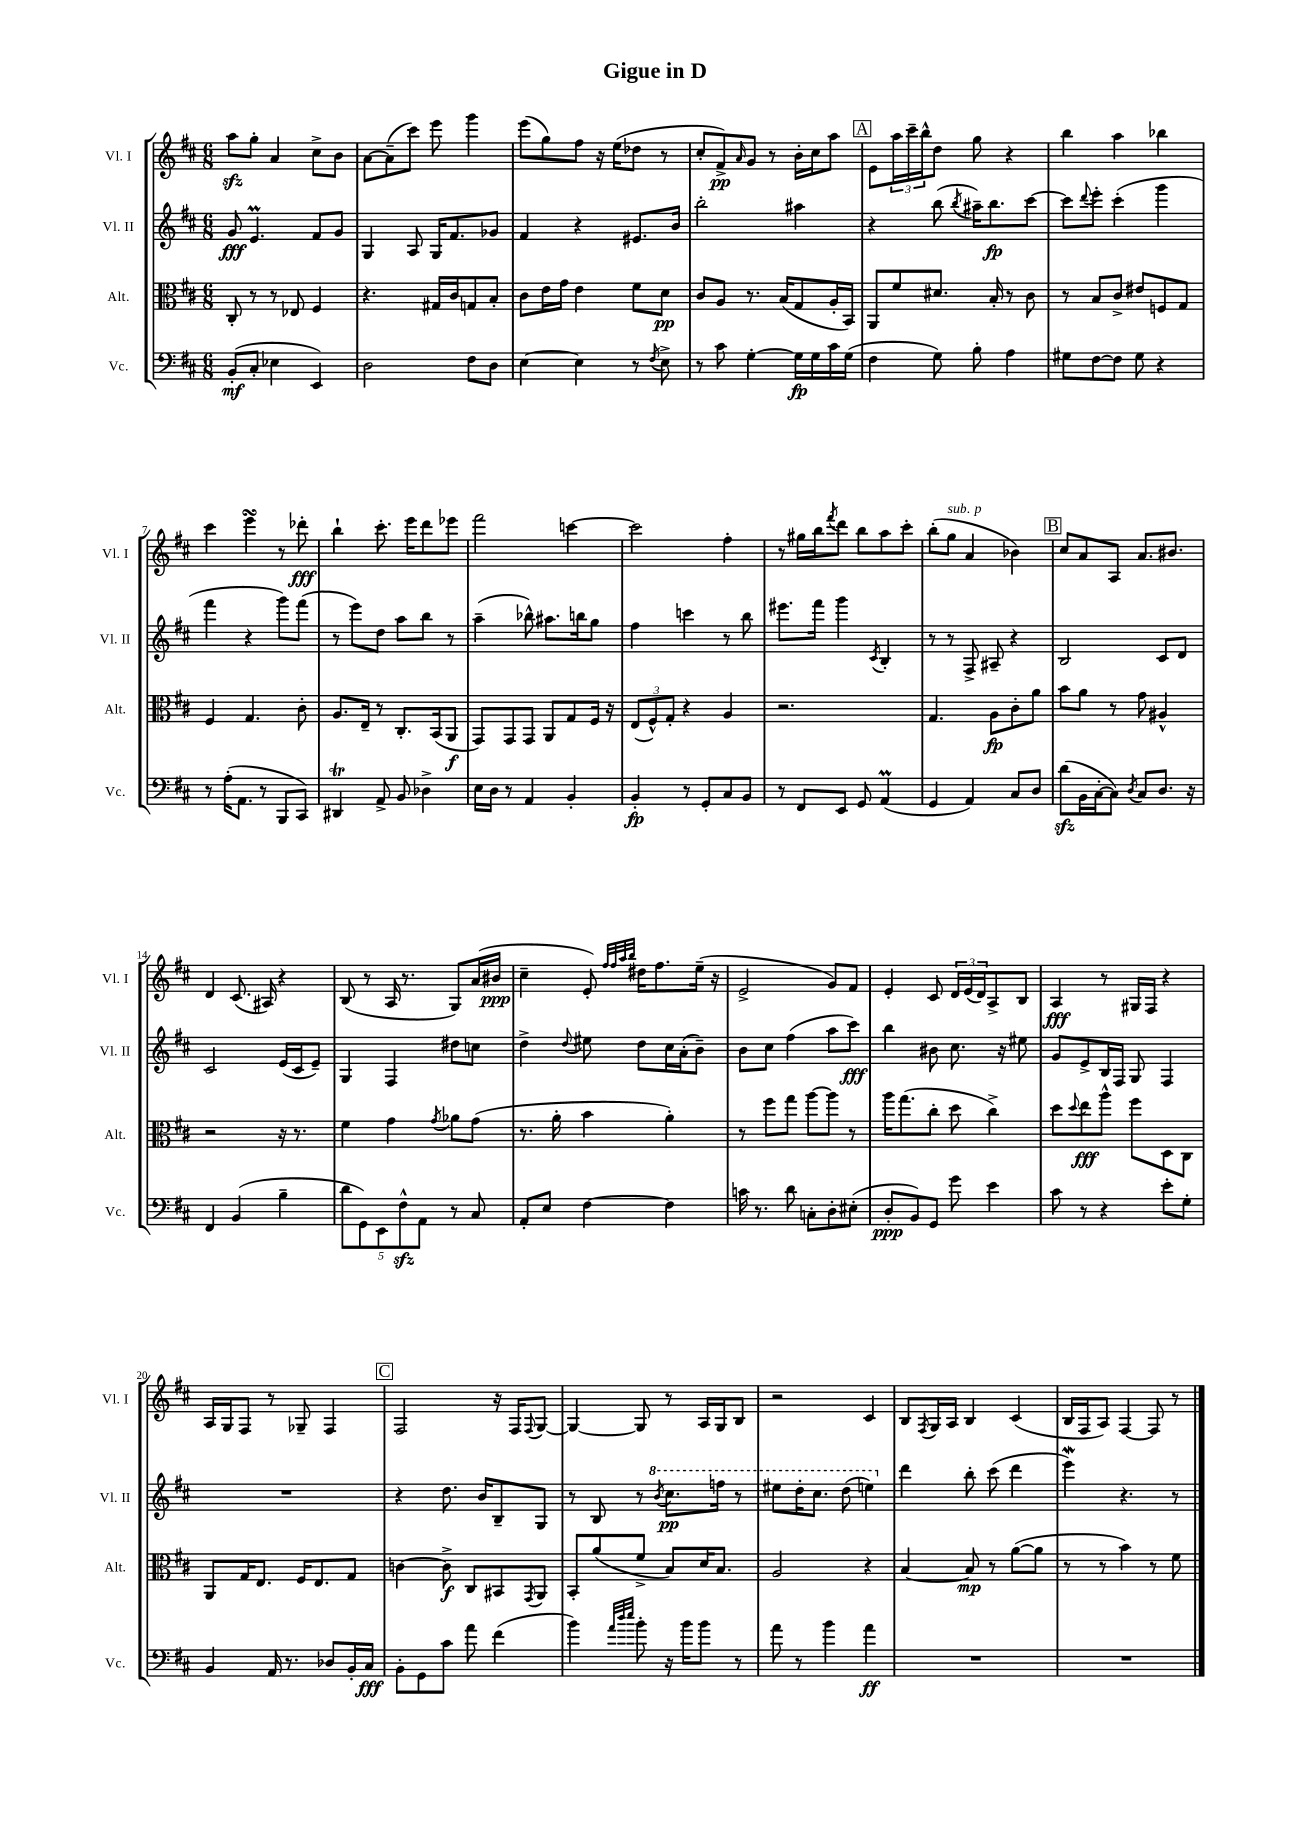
\header { title = "Gigue in D" }
<<
\new StaffGroup <<
\new Staff = "s0" \with { instrumentName = "Vl. I" shortInstrumentName = "Vl. I" } {
    \clef treble \key d \major \numericTimeSignature \time 6/8
    a''8\sfz g''8-. a'4 cis''8-> b'8 |
    a'8~ a'8--( cis'''8) e'''8 g'''4 |
    e'''8( g''8) fis''8 r16 e''16( des''8 r8 |
    cis''8-. fis'8->\pp) \grace { a'16 } g'8 r8 b'16-. cis''16 a''8 |
    \mark \markup { \box "A" } e'8 \tuplet 3/2 { a''16 cis'''16-- b''16-^ } d''8 g''8 r4 |
    b''4 a''4 bes''4 |
    cis'''4 e'''4\turn r8 des'''8-.\fff |
    b''4-! cis'''8.-. e'''16 d'''8 ees'''8 |
    fis'''2 c'''4~ |
    c'''2 fis''4-. |
    r8 gis''16 b''16 \acciaccatura { fis'''8 } d'''8 b''8 a''8 cis'''8-. |
    b''8-.( g''8^\markup { \italic "sub. p" } a'4 bes'4) |
    \mark \markup { \box "B" } cis''8 a'8 a8 a'8. bis'8. |
    d'4 cis'8.( ais16) r4 |
    b8( r8 a16 r8. g8) a'16( bis'16\ppp |
    cis''4-- e'8-.) \grace { fis''32 fis''32 a''32 b''32 } dis''16 fis''8. e''16--( r16 |
    e'2-> g'8) fis'8 |
    e'4-. cis'8 \tuplet 3/2 { d'16 e'16( d'16) } a8-> b8 |
    a4\fff r8 gis16 fis16 r4 |
    a16 g16 fis8 r8 ges8-- fis4 |
    \mark \markup { \box "C" } fis2 r16 fis16 \appoggiatura { fis8 } g8~ |
    g4~ g8 r8 a16 g16 b8 |
    r2 cis'4 |
    b8 \acciaccatura { fis8 } g16 a16 b4 cis'4( |
    b16 fis16 a8) fis4~ fis8 r8 \bar "|." |
}
\new Staff = "s1" \with { instrumentName = "Vl. II" shortInstrumentName = "Vl. II" } {
    \clef treble \key d \major \numericTimeSignature \time 6/8
    g'8\fff e'4.\prall fis'8 g'8 |
    g4 a8 g16 fis'8. ges'8 |
    fis'4 r4 eis'8. b'16 |
    b''2-. ais''4 |
    \mark \markup { \box "A" } r4 b''8( \acciaccatura { b''8 } ais''16--) b''8.\fp cis'''8~ |
    cis'''8 \appoggiatura { d'''8 } e'''8-. cis'''4-.( g'''4 |
    fis'''4 r4 g'''8) fis'''8( |
    r8 e'''8) d''8 a''8 b''8 r8 |
    a''4--( bes''8-^) ais''8. b''16 g''8 |
    fis''4 c'''4 r8 b''8 |
    eis'''8. fis'''16 g'''4 \acciaccatura { cis'8 } b4-. |
    r8 r8 fis8-> ais8-- r4 |
    \mark \markup { \box "B" } b2 cis'8 d'8 |
    cis'2 e'16( cis'16 e'8--) |
    g4 fis4 dis''8 c''8 |
    d''4-> \appoggiatura { d''8 } eis''8 d''8 cis''16 a'16-.( b'8--) |
    b'8 cis''8 fis''4( a''8 cis'''8\fff) |
    b''4 bis'8 cis''8. r16 eis''8 |
    g'8 e'8-> b16 fis16 g8 fis4 |
    R2. |
    \mark \markup { \box "C" } r4 d''8. b'16 b8-- g8 |
    r8 b8 r8 \ottava #1 \acciaccatura { b''8 } cis'''8.\pp f'''16 r8 |
    eis'''8 d'''16-. cis'''8. d'''8( e'''4) \ottava #0 |
    d'''4 b''8-. cis'''8( d'''4 |
    e'''4\mordent) r4. r8 \bar "|." |
}
\new Staff = "s2" \with { instrumentName = "Alt." shortInstrumentName = "Alt." } {
    \clef alto \key d \major \numericTimeSignature \time 6/8
    cis8-. r8 r8 ees8 fis4 |
    r4. gis16 cis'16 g8 b8-. |
    cis'8 e'16 g'16 e'4 fis'8 d'8\pp |
    cis'8 a8 r8. b16( g8 a16-. b,16) |
    \mark \markup { \box "A" } a,8 fis'8 dis'8. b16-. r8 cis'8 |
    r8 b8 cis'8-> eis'8 f8 g8 |
    fis4 g4. cis'8-. |
    a8. e16-- r8 cis8.-. b,16( a,8\f |
    g,8) g,8 g,8 a,8 g8 fis16 r16 |
    \tuplet 3/2 { e8( fis8-^) g8-. } r4 a4 |
    r2. |
    g4. a8\fp cis'8-. a'8 |
    \mark \markup { \box "B" } b'8 a'8 r8 g'8 ais4-^ |
    r2 r16 r8. |
    fis'4 g'4 \acciaccatura { g'8 } aes'8 g'8( |
    r8. a'16-. b'4 a'4-.) |
    r8 fis''8 g''8 a''8~ a''8 r8 |
    a''16 g''8.( cis''8-. d''8 cis''4->) |
    d''8 \appoggiatura { d''8 } e''8\fff a''8-^ fis''8 d8 cis8 |
    a,8 g16 e8. fis16 e8. g8 |
    \mark \markup { \box "C" } c'4~ c'8->\f cis8 bis,8 \acciaccatura { g,8 } a,8 |
    b,8-. a'8( fis'8-> b8) d'16 b8. |
    a2 r4 |
    b4~ b8\mp r8 a'8~( a'8 |
    r8 r8 b'4) r8 fis'8 \bar "|." |
}
\new Staff = "s3" \with { instrumentName = "Vc." shortInstrumentName = "Vc." } {
    \clef bass \key d \major \numericTimeSignature \time 6/8
    b,8-.\mf( cis8-. ees4 e,4) |
    d2 fis8 d8 |
    e4~ e4 r8 \acciaccatura { fis8 } e8-> |
    r8 cis'8 g4~-. g16\fp g16 cis'16 g16( |
    \mark \markup { \box "A" } fis4 g8) b8-. a4 |
    gis8 fis8~ fis8 gis8 r4 |
    r8 a16-.( a,8. r8 b,,8 cis,8) |
    dis,4\trill a,8-> b,8 des4-> |
    e16 d16 r8 a,4 b,4-. |
    b,4-.\fp r8 g,8-. cis8 b,8 |
    r8 fis,8 e,8 g,8 a,4\prall( |
    g,4 a,4) cis8 d8 |
    \mark \markup { \box "B" } d'8\sfz( b,16 cis16~-. cis8) \acciaccatura { d8 } cis8 d8. r16 |
    fis,4 b,4( b4-- |
    \tuplet 5/4 { d'8 g,8) e,8 fis8-^\sfz a,8 } r8 cis8 |
    a,8-. e8 fis4~ fis4 |
    c'16 r8. d'8 c8-. d8-. eis8-.( |
    d8-.\ppp b,8) g,8 g'8 e'4 |
    cis'8 r8 r4 e'8-. g8-. |
    b,4 a,16 r8. des8 b,16-. cis16\fff |
    \mark \markup { \box "C" } b,8-. g,8 cis'8 a'8 fis'4( |
    b'4) \grace { a'32 d''32 e''32 } b'8-. r16 b'16 b'8 r8 |
    a'8 r8 b'4 a'4\ff |
    R2. |
    R2. \bar "|." |
}
>>
>>
